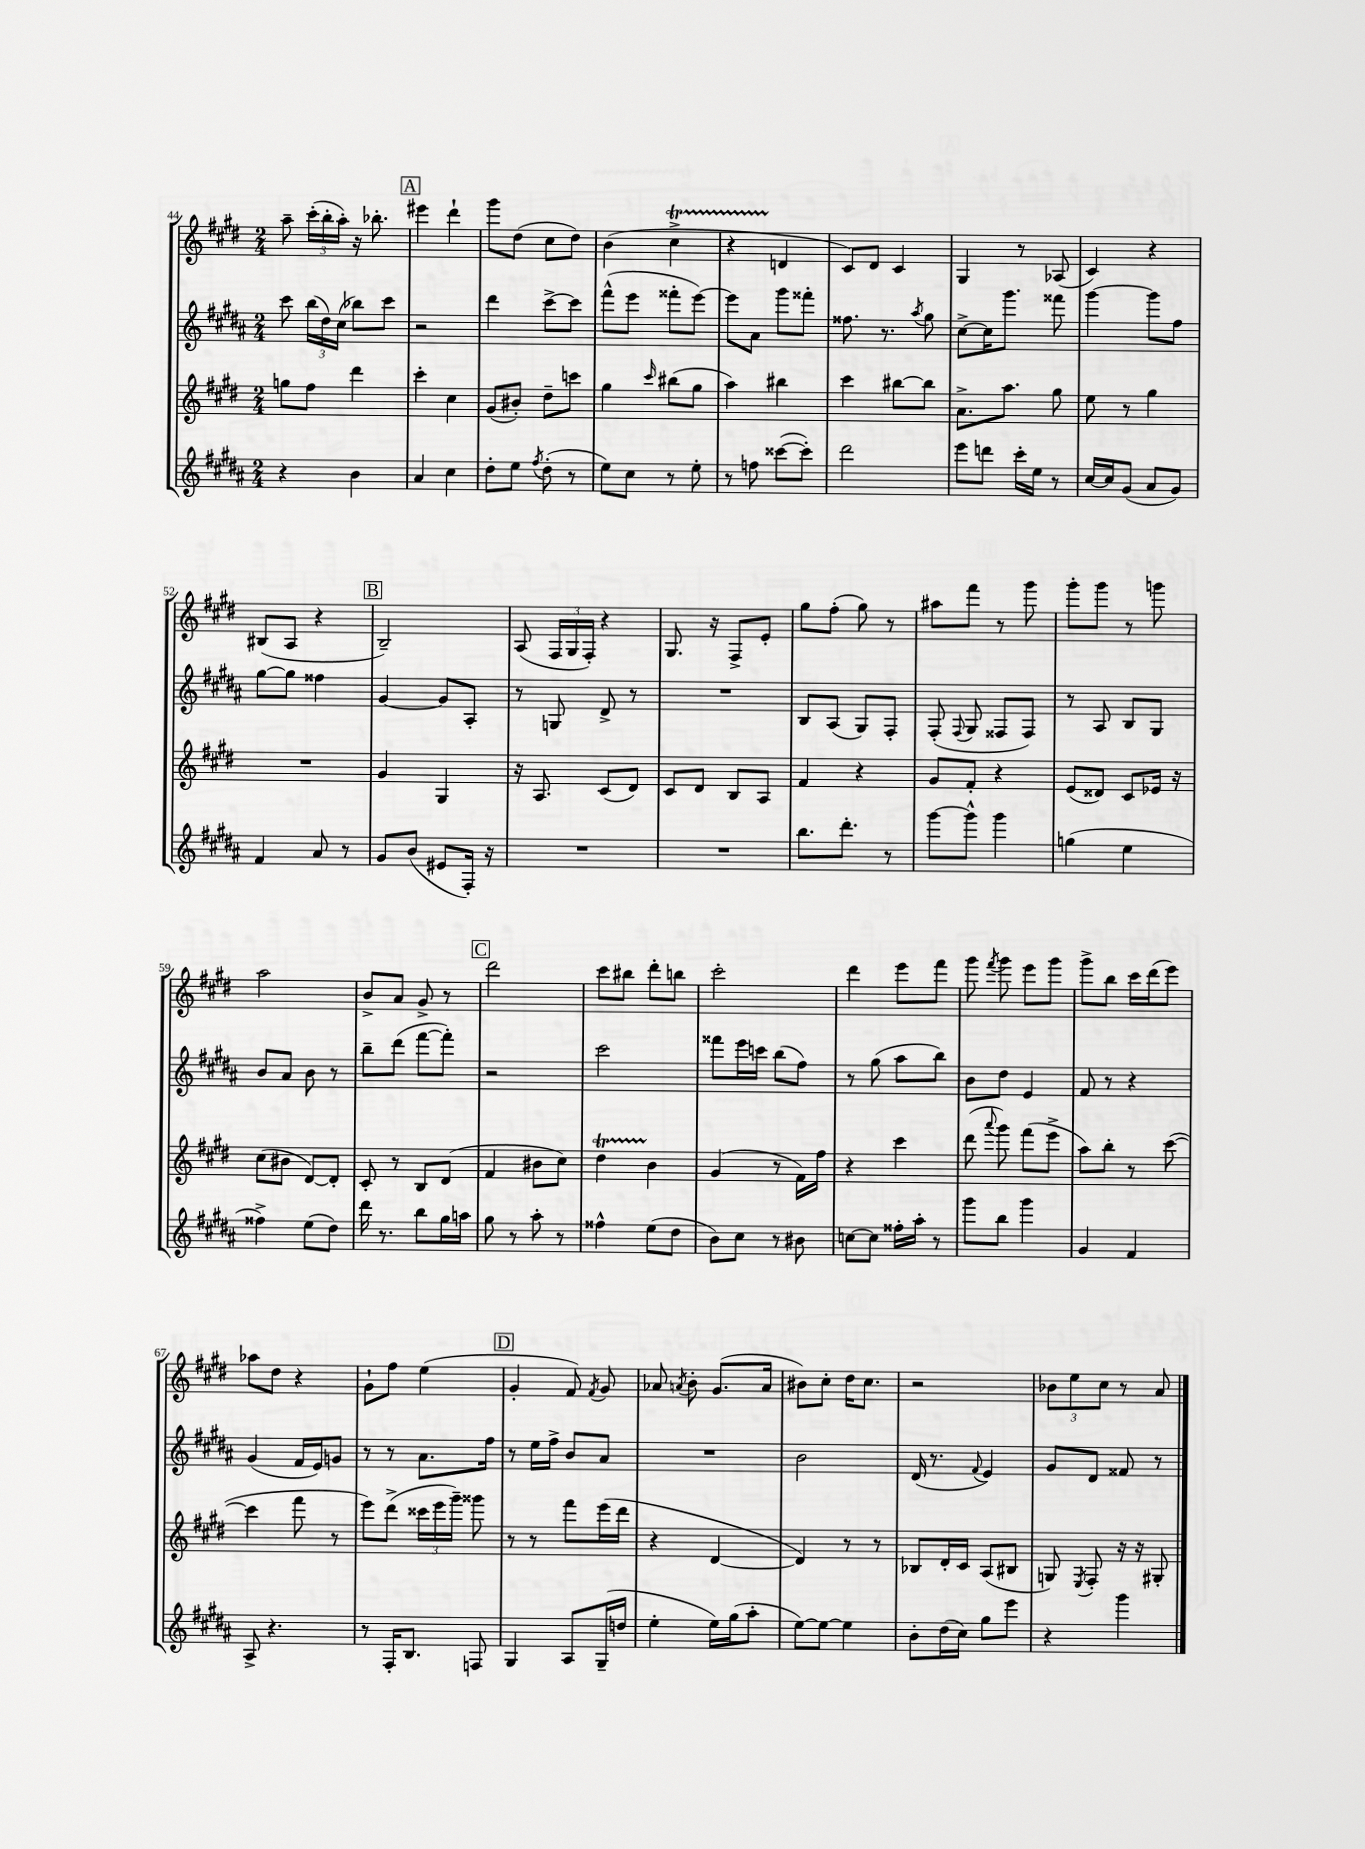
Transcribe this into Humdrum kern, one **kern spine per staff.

**kern	**kern	**kern	**kern
*staff4	*staff3	*staff2	*staff1
*clefG2	*clefG2	*clefG2	*clefG2
*k[f#c#g#d#a#]	*k[f#c#g#d#]	*k[f#c#g#d#a#]	*k[f#c#g#d#]
*M2/4	*M2/4	*M2/4	*M2/4
4r	8gg\L	8ccc#\	8aa~\
.	8ff#\J	(24bb\LL	(24ccc#'\LL
.	.	24dd#\)	24bb'\
.	.	(24cc#\JJ	24aa'\JJ)
4b\	4ddd#\	8bb-\L)	16r
.	.	.	8.bb-'\
.	.	8ccc#\J	.
=	=	=	=
4a#/	4ccc#'\	2r	4eee#\
4cc#\	4cc#\	.	4ddd#`\
=	=	=	=
8dd#'\L	(8g#/L	4ddd#\	8ggg#\L
8ee\J	8b#'/J)	.	(8dd#\J
8qff#/	.	.	.
(8dd#'\	8dd#~\L	[8ccc#^\L	8cc#\L
8r	8ccc\J	8ccc#\]J	8dd#\J)
=	=	=	=
8ee\L)	4gg#\	(8fff#^^\L	(4b\
8cc#\J	.	8eee\J	.
.	16qqccc#/	.	.
8r	(8bb#\L	8fff##'\L	4cc#^\
8ee'\	8gg#\J	[8eee\J)	.
=	=	=	=
8r	4aa\)	8eee\]L	4r
8ff\	.	8a#\J	.
([8ccc##\L	4bb#\	8ggg#\L	4d/
8ccc##'\]J)	.	8fff##'\J	.
=	=	=	=
2ddd#\	4ccc#\	8.ff##\	8c#/L)
.	.	.	8d#/J
.	.	8.r	.
.	[8bb#\L	.	4c#/
.	.	8qaa#/	.
.	8bb#\]J	8gg#\	.
=	=	=	=
8eee\L	8.a^\L	[8cc#^\L	4G#/
8ddd\J	.	16cc#\]K	.
.	8.aa\J	8.ggg#\J	.
16ccc#'\LL	.	.	8r
16ee\JJ	.	.	.
8r	8gg#\	8fff##\	(8A-/
=	=	=	=
[16cc#/LL	8ee\	[4ggg#\	4c#/)
16cc#/]J	.	.	.
(8g#/J	8r	.	.
8a#/L	4gg#\	8ggg#\]L	4r
8g#/J)	.	8ff#\J	.
=	=	=	=
4f#/	2r	[8gg#\L	(8B#/L
.	.	8gg#\]J	8A/J
8a#/	.	4ff##\	4r
8r	.	.	.
=	=	=	=
8g#/L	4g#/	[4g#/	2B~/)
(8b/J	.	.	.
8e#/L	4G#/	8g#/]L	.
16F#'/Jk)	.	8A#'/J	.
16r	.	.	.
=	=	=	=
2r	16r	8r	(8A/
.	8.A/	.	.
.	.	8G/	24F#/LL
.	.	.	24G#/
.	.	.	24F#'/JJ)
.	(8c#/L	8d#^/	4r
.	8d#/J)	8r	.
=	=	=	=
2r	8c#/L	2r	8.G#/
.	8d#/J	.	.
.	.	.	16r
.	8B/L	.	8F#^/L
.	8A/J	.	8e'/J
=	=	=	=
8.bb\L	4f#/	8B/L	8gg#\L
.	.	(8A#/J	(8ff#'\J
8.ddd#'\J	.	.	.
.	4r	8G#/L)	8gg#\)
8r	.	8F#'/J	8r
=	=	=	=
[8ggg#\L	8g#/L	(8F#'/	8aa#\L
.	.	8qqF#/	.
8ggg#^^\]J	8f#'/J	8G#/	8fff#\J
4ggg#\	4r	8F##/L	8r
.	.	8F##/J)	8ggg#\
=	=	=	=
(4gg\	(8e/L	8r	8ggg#'\L
.	8d##/J)	8A#/	8ggg#\J
4ee\	8c#/L	8B/L	8r
.	16e-/Jk	8G#/J	8ggg\
.	16r	.	.
=	=	=	=
4ff##^\)	(8cc#\L	8b/L	2aa\
.	8b#\J	8a#/J	.
(8ee\L	[8d#/L)	8b\	.
8dd#\J)	8d#'/]J	8r	.
=	=	=	=
16ddd#\	8c#'/	8bb~\L	8b^/L
8.r	.	.	.
.	8r	(8ddd#\J	8a/J
8bb\L	8B/L	[8fff#\L	8g#^/
16gg#\L	(8d#/J	8fff#'\]J)	8r
16aa\JJ	.	.	.
=	=	=	=
8gg#\	4f#/	2r	2ddd#\
8r	.	.	.
8aa#'\	8b#\L	.	.
8r	8cc#\J)	.	.
=	=	=	=
4ff##^^\	4dd#\	2ccc#\	8ccc#\L
.	.	.	8bb#\J
(8ee\L	4b\	.	8ddd#'\L
8dd#\J	.	.	8bb\J
=	=	=	=
8b\L)	(4g#/	8fff##\L	2ccc#'\
8cc#\J	.	16eee\L	.
.	.	16ccc\JJ	.
8r	8r	(8bb\L	.
8b#\	16f#\LL)	8ff#\J)	.
.	16ff#\JJ	.	.
=	=	=	=
[8cc\L	4r	8r	4ddd#\
8cc\]J	.	(8gg#\	.
16ff##'\LL	4ccc#\	8aa#\L	8eee\L
16aa#'\JJ	.	.	.
8r	.	8bb\J)	8fff#\J
=	=	=	=
8ggg#\L	(8ddd#\	8b\L	8ggg#\
.	8qqaaa/	.	8qfff#/
8bb\J	8ggg#\)	8dd#\J	8ggg#\
4ggg#\	(8fff#\L	4e/	8eee\L
.	8eee^\J	.	8ggg#\J
=	=	=	=
4g#/	8aa\L)	8f#/	8ggg#^\L
.	8bb'\J	8r	8bb\J
4f#/	8r	4r	16ccc#\LL
.	.	.	(16ddd#\J
.	([8ccc#\	.	8eee\J)
=	=	=	=
8A#^/	4ccc#\]	(4g#/	8aa-\L
4.r	.	.	8dd#\J
.	8fff#\	16f#/LL	4r
.	.	16e/J)	.
.	8r	8g/J	.
=	=	=	=
8r	8eee\L)	8r	8g#`\L
16F#'/LK	(8ddd#^\J	8r	8ff#\J
8.B/J	.	.	.
.	24ccc##\LL	8.a#\L	(4ee\
.	24eee\	.	.
.	24ggg#~\JJ)	.	.
8F/	8ggg##\	.	.
.	.	16ff#\Jk	.
=	=	=	=
4G#/	8r	8r	4g#'/
.	8r	16ee\LL	.
.	.	16ff#^\JJ	.
8A#/L	8fff#\L	8b/L	8f#/)
.	.	.	8qf#/
(16G#~/L	(16eee\L	8a#/J	8g#/
16dd/JJ	16ddd#\JJ	.	.
=	=	=	=
4ee'\	4r	2r	8a-/
.	.	.	8qa/
.	.	.	8b'\
16ee\LL)	[4d#/	.	(8.g#/L
(16gg#\J	.	.	.
8aa#'\J	.	.	.
.	.	.	16a/Jk
=	=	=	=
[8ee\L)	4d#/])	2b\	8b#\L)
8ee\_J	.	.	8cc#'\J
4ee\]	8r	.	16dd#\LK
.	.	.	8.cc#\J
.	8r	.	.
=	=	=	=
8b'\L	8B-/L	(16d#/	2r
.	.	8.r	.
(16dd#\L	16d#'/L	.	.
16cc#\JJ)	16c#/JJ	.	.
.	.	8qqf#/	.
8gg#\L	(8A/L	4e/)	.
8eee\J	8B#/J	.	.
=	=	=	=
4r	8G/)	8g#/L	12b-\L
.	.	.	12ee\
.	8qE/	.	.
.	8F#'/	8d#/J	.
.	.	.	12cc#\J
4ggg#\	16r	8f##/	8r
.	16r	.	.
.	8G#'/	8r	8a/
==	==	==	==
*-	*-	*-	*-
